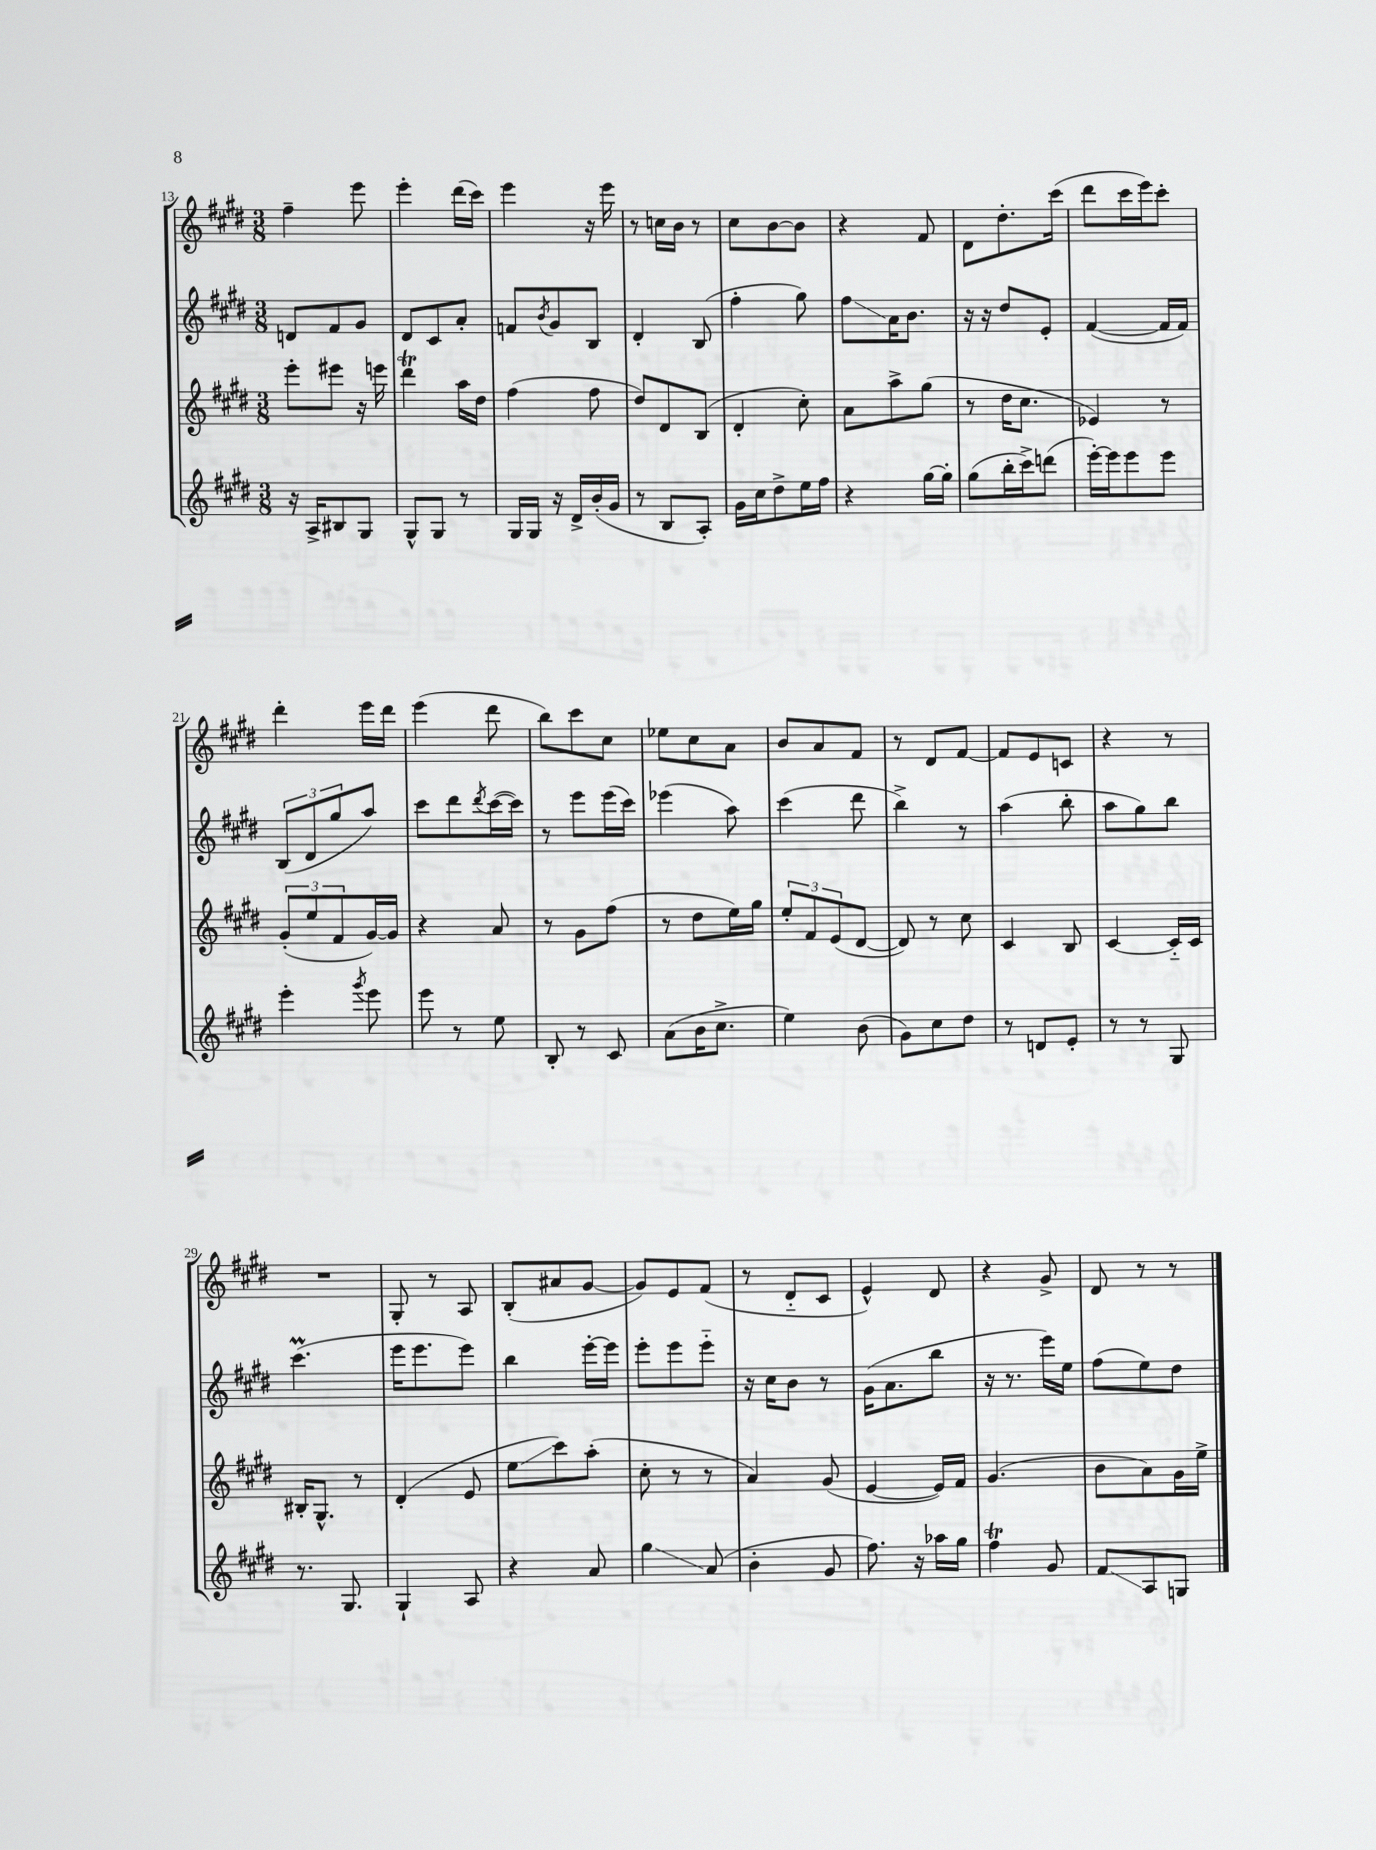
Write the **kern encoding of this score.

**kern	**kern	**kern	**kern
*staff4	*staff3	*staff2	*staff1
*clefG2	*clefG2	*clefG2	*clefG2
*k[f#c#g#d#]	*k[f#c#g#d#]	*k[f#c#g#d#]	*k[f#c#g#d#]
*M3/8	*M3/8	*M3/8	*M3/8
16r	8eee'	8d	4ff#~
16A^	.	.	.
8B#	8eee#	8f#	.
8G#	16r	8g#	8eee
.	16eee	.	.
=	=	=	=
8G#^^	4ddd#	8d#	4eee'
8G#	.	8c#	.
8r	16aa	8a'	(16ddd#
.	16dd#	.	16ccc#)
=	=	=	=
16G#	(4ff#	8f	4eee
16G#	.	.	.
.	.	8qb	.
16r	.	8g#	.
16d#^	.	.	.
(16b'	8ff#	8B	16r
16g#	.	.	16eee
=	=	=	=
8r	8dd#)	4d#'	8r
8B	8d#	.	16cc
.	.	.	16b
8A')	(8B	(8B	8r
=	=	=	=
16g#	4d#'	4ff#'	8cc#
16cc#	.	.	.
8dd#^	.	.	[8b
16ee	8cc#')	8gg#)	8b]
16ff#	.	.	.
=	=	=	=
4r	8a	8ff#	4r
.	8aa^	16a	.
.	.	8.b	.
[16gg#	(8gg#	.	8f#
16gg#']	.	.	.
=	=	=	=
(8gg#	8r	16r	8d#
.	.	16r	.
16bb'	16dd#	8dd#	8.dd#'
16ccc#^)	8.cc#	.	.
(8ddd	.	8e'	.
.	.	.	(16ccc#
=	=	=	=
[16eee')	4e-)	([4f#	8ddd#
16eee]	.	.	.
8eee	.	.	16ccc#
.	.	.	16eee)
8eee	8r	16f#]	8ccc#'
.	.	16f#)	.
=	=	=	=
4eee'	(12g#'	(12B	4ddd#'
.	12ee	12d#	.
.	12f#	12gg#	.
8qggg#	.	.	.
8eee	[16g#)	8aa)	16eee
.	16g#]	.	16ddd#
=	=	=	=
8eee	4r	8ccc#	(4eee
8r	.	8ddd#	.
.	.	8qddd#	.
8ee	8a	([16ccc#	8ddd#
.	.	16ccc#])	.
=	=	=	=
8B'	8r	8r	8bb)
8r	8g#	8eee	8ccc#
8c#	(8ff#	(16eee	8cc#
.	.	16ccc#)	.
=	=	=	=
(8a	8r	(4eee-	8ee-
16b	8dd#	.	8cc#
8.cc#^	.	.	.
.	16ee)	8aa)	8a
.	16gg#	.	.
=	=	=	=
4ee)	12ee'	(4ccc#	8b
.	12f#	.	.
.	.	.	8a
.	(12e	.	.
(8b	[8d#	8ddd#	8f#
=	=	=	=
8g#)	8d#])	4bb^)	8r
8cc#	8r	.	8d#
8dd#	8cc#	8r	[8f#
=	=	=	=
8r	4c#	(4aa	8f#]
8d	.	.	8e
8e'	8B	8bb'	8c
=	=	=	=
8r	[4c#	8aa	4r
8r	.	8gg#)	.
8G#	16c#'~]	8bb	8r
.	16c#	.	.
=	=	=	=
8.r	16B#'	(4.ccc#	4.r
.	8.G#^^	.	.
8.G#	.	.	.
.	8r	.	.
=	=	=	=
4G#`	(4d#'	16eee	8G#'
.	.	8.eee	.
.	.	.	8r
8A	8e	8eee)	8A
=	=	=	=
4r	8ee	4bb	(8B'
.	8ccc#)	.	8a#
8a	(8aa'	[16eee'	[8g#
.	.	16eee]	.
=	=	=	=
4gg#	8cc#'	8eee'	8g#])
.	8r	8eee	8e
(8a	8r	8eee'~	(8f#
=	=	=	=
4b'	4a)	16r	8r
.	.	16cc#	.
.	.	8b	8d#'~
8g#	(8g#	8r	8c#
=	=	=	=
8.ff#)	[4e	(16g#	4e^^)
.	.	8.a	.
16r	.	.	.
16aa-	16e])	8bb	8d#
16gg#	16f#	.	.
=	=	=	=
4ff#	(4.g#	16r	4r
.	.	8.r	.
8g#	.	16eee)	8g#^
.	.	16ee	.
=	=	=	=
8f#	8b	(8ff#	8d#
8A	8a)	8ee)	8r
8G	16g#	8dd#	8r
.	16ee^	.	.
==	==	==	==
*-	*-	*-	*-
